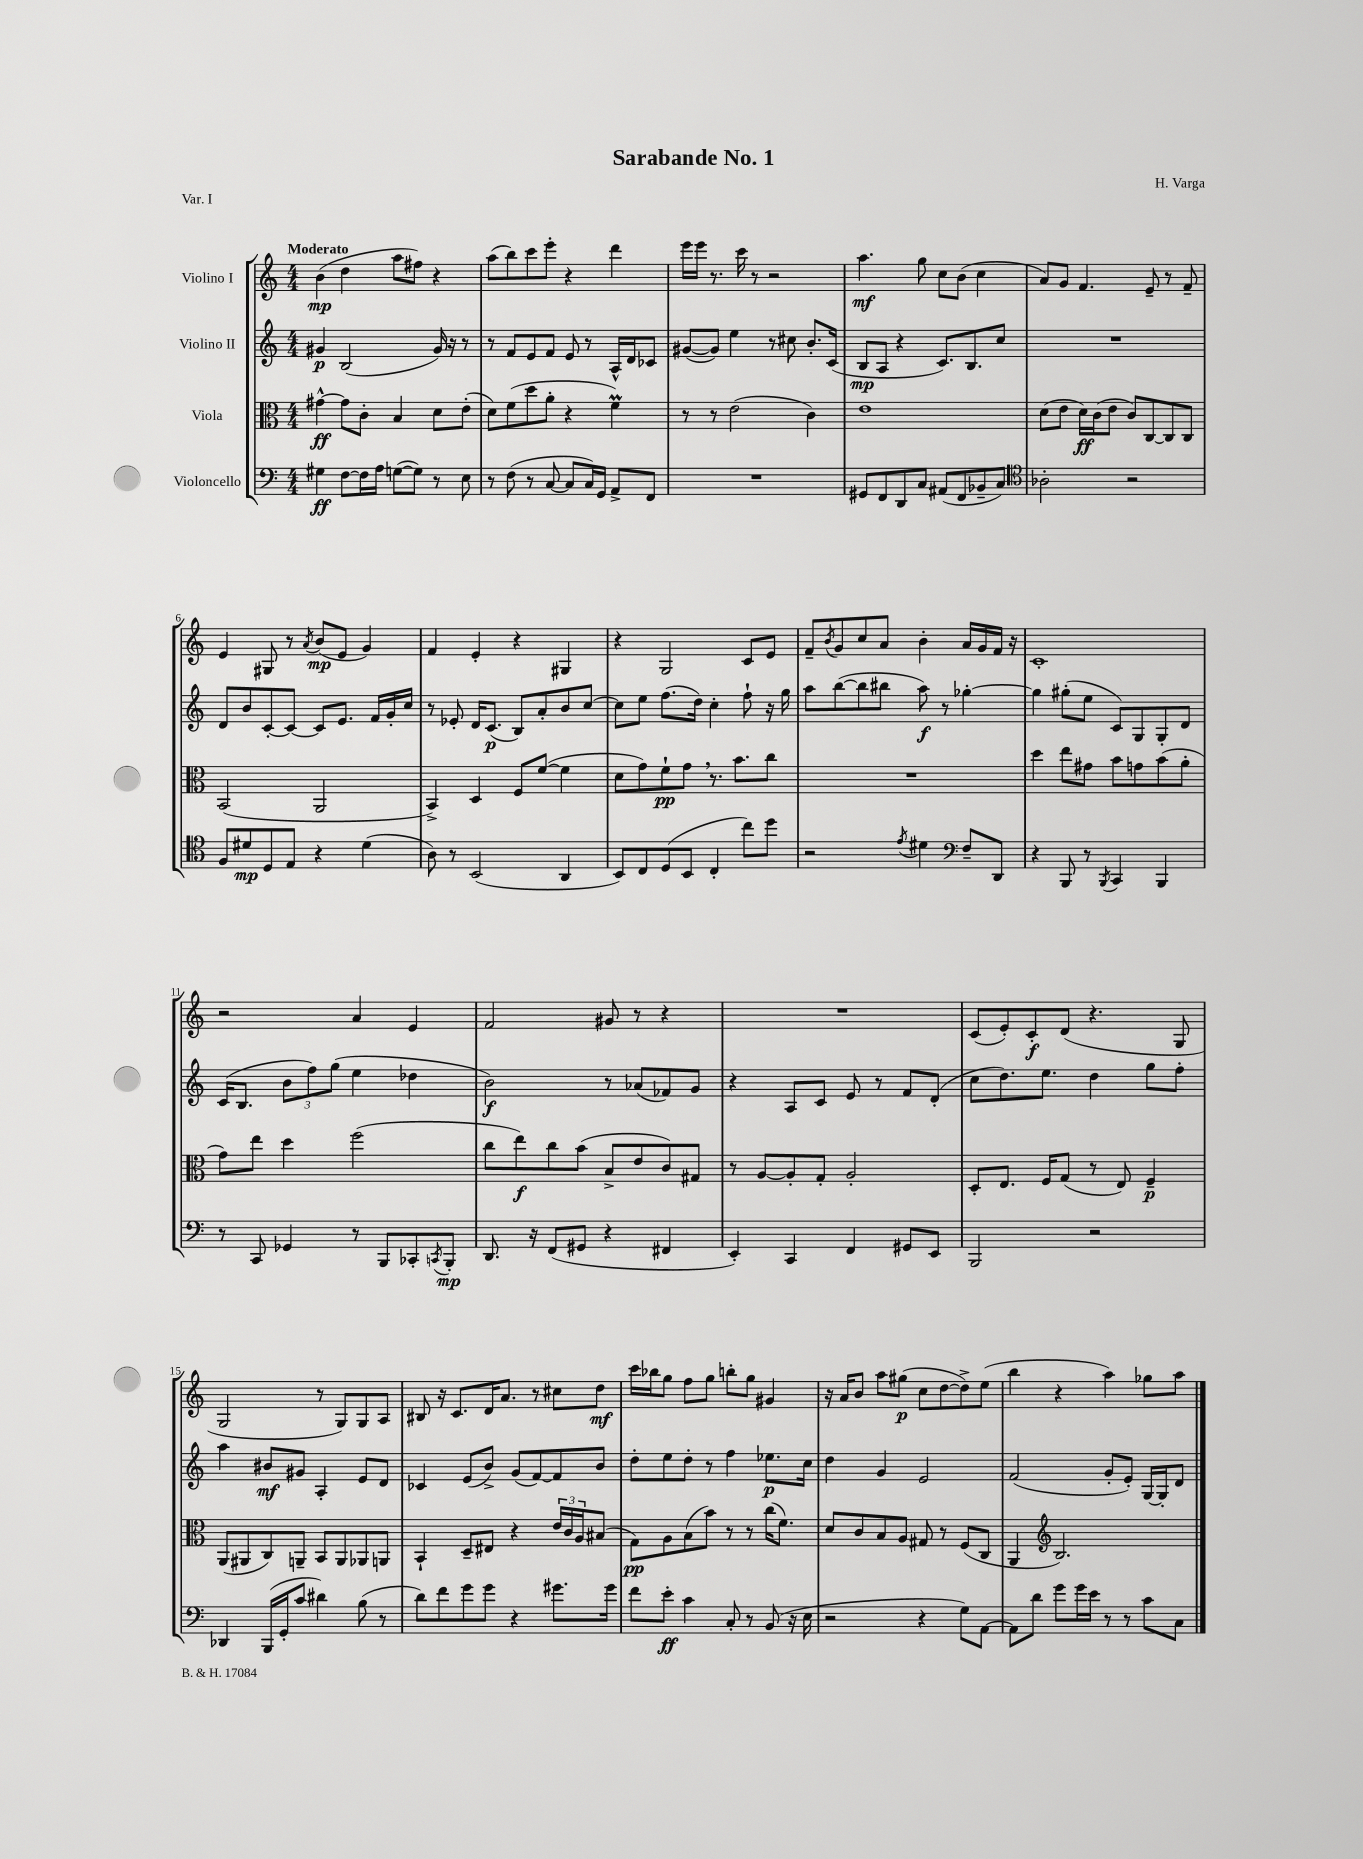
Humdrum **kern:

**kern	**dynam	**kern	**dynam	**kern	**dynam	**kern	**dynam
*part4	*part4	*part3	*part3	*part2	*part2	*part1	*part1
*staff4	*staff4	*staff3	*staff3	*staff2	*staff2	*staff1	*staff1
*I"Violoncello	*	*I"Viola	*	*I"Violino II	*	*I"Violino I	*
*clefF4	*	*clefC3	*	*clefG2	*	*clefG2	*
*k[]	*	*k[]	*	*k[]	*	*k[]	*
*M4/4	*	*M4/4	*	*M4/4	*	*M4/4	*
=1	=1	=1	=1	=1	=1	=1	=1
!	!	!	!	!	!	!LO:TX:a:B:t=Moderato	!
4G#X\	ff	[4g#X^^\	ff	4g#X/	p	(4b\	mp
[8F\L	.	8g#\L]	.	(2B/	.	4dd\	.
16F\L]	.	8c'\J	.	.	.	.	.
16A\JJ	.	.	.	.	.	.	.
([8Gn\L	.	4B/	.	.	.	8aa\L	.
8G\J])	.	.	.	.	.	8ff#X\J)	.
8r	.	8d\L	.	16g#/)	.	4r	.
.	.	.	.	16r	.	.	.
8E\	.	(8e'\J	.	8r	.	.	.
=2	=2	=2	=2	=2	=2	=2	=2
8r	.	8d\L)	.	8r	.	(8aa\L	.
(8F\	.	(8f\	.	8f/L	.	8bb\)	.
8r	.	8dd\	.	8e/	.	8ccc\	.
[8C/	.	8a'\J	.	8f/J	.	8eee'\J	.
8C/L]	.	4r	.	8e/	.	4r	.
16C/L)	.	.	.	8r	.	.	.
16GG/JJ	.	.	.	.	.	.	.
8AA^/L	.	4fM\)	.	16A^^/LL	.	4ddd\	.
.	.	.	.	16d/J	.	.	.
8FF/J	.	.	.	8c-X/J	.	.	.
=3	=3	=3	=3	=3	=3	=3	=3
1r	.	8r	.	([8g#X/L	.	16eee\LL	.
.	.	.	.	.	.	16eee\JJ	.
.	.	8r	.	8g#/J])	.	8.r	.
.	.	(2e\	.	4ee\	.	.	.
.	.	.	.	.	.	16ccc\	.
.	.	.	.	.	.	8r	.
.	.	.	.	8r	.	2r	.
.	.	.	.	8cc#X\	.	.	.
.	.	4c\)	.	8.b'/L	.	.	.
.	.	.	.	(16c/Jk	.	.	.
=4	=4	=4	=4	=4	=4	=4	=4
8GG#X/L	.	1e	.	8B/L	mp	4.aa\	mf
8FF/	.	.	.	8A/J	.	.	.
8DD/	.	.	.	4r	.	.	.
8C/J	.	.	.	.	.	8gg\	.
(8AA#X/L	.	.	.	8.c/L)	.	8cc\L	.
8FF/	.	.	.	.	.	(8b\J	.
.	.	.	.	8.B/	.	.	.
8BB-X~/	.	.	.	.	.	4cc\	.
8C/J)	.	.	.	8cc/J	.	.	.
=5	=5	=5	=5	=5	=5	=5	=5
*clefC4	*	*	*	*	*	*	*
2A-X'\	.	(8d\L	.	1r	.	8a/L)	.
.	.	8e\J	.	.	.	8g/J	.
.	.	16d\LL)	ff	.	.	4.f/	.
.	.	(16c\J	.	.	.	.	.
.	.	8e\J	.	.	.	.	.
2r	.	8c/L)	.	.	.	.	.
.	.	[8C/	.	.	.	8e~/	.
.	.	8C/]	.	.	.	8r	.
.	.	8C/J	.	.	.	8f~/	.
!!LO:LB:g=z
=6	=6	=6	=6	=6	=6	=6	=6
8F/L	.	(2BB/	.	8d/L	.	4e/	.
8d#X/	mp	.	.	8b/	.	.	.
8D/	.	.	.	[8c'/	.	8G#X/	.
8E/J	.	.	.	8c/J_	.	8r	.
.	.	.	.	.	.	8qa/	.
4r	.	2AA/	.	8c/L]	.	(8b/L	mp
.	.	.	.	8.e/J	.	8e/J	.
(4d#\	.	.	.	.	.	4g/)	.
.	.	.	.	16f/LL	.	.	.
.	.	.	.	16g'/	.	.	.
.	.	.	.	16cc/JJ	.	.	.
=7	=7	=7	=7	=7	=7	=7	=7
8A\)	.	4BB^/)	.	8r	.	4f/	.
8r	.	.	.	8e-X'/	.	.	.
(2BB/	.	4D/	.	16d/KL	.	4e'/	.
.	.	.	.	(8.c/J	p	.	.
.	.	8F/L	.	8B/L)	.	4r	.
.	.	([8f/J	.	8a'/	.	.	.
4AA/	.	4f\]	.	8b/	.	4G#X/	.
.	.	.	.	[8cc/J	.	.	.
=8	=8	=8	=8	=8	=8	=8	=8
8BB/L)	.	8d\L	.	8cc\L]	.	4r	.
8C/	.	8g\)	.	8ee\J	.	.	.
(8D/	.	8f`\	pp	(8.ff\L	.	2G/	.
8BB/J	.	8g,\J	.	.	.	.	.
.	.	.	.	16dd\Jk)	.	.	.
4C'/	.	8.r	.	4cc'\	.	.	.
.	.	8.b\L	.	.	.	.	.
8cc\L)	.	.	.	8ff`\	.	8c/L	.
8dd\J	.	8cc\J	.	16r	.	8e/J	.
.	.	.	.	16gg\	.	.	.
=9	=9	=9	=9	=9	=9	=9	=9
2r	.	1r	.	8aa\L	.	8f~/L	.
.	.	.	.	.	.	8qb/	.
.	.	.	.	([8bb\	.	8g/	.
.	.	.	.	8bb\]	.	8cc/	.
.	.	.	.	8bb#X\J	.	8a/J	.
8qe/	.	.	.	.	.	.	.
4d#X\	.	.	.	8aa\)	f	4b'\	.
.	.	.	.	8r	.	.	.
*clefF4	*	*	*	*	*	*	*
8F~/L	.	.	.	[4gg-X'\	.	16a/LL	.
.	.	.	.	.	.	16g/	.
8DD/J	.	.	.	.	.	16f/JJ	.
.	.	.	.	.	.	16r	.
=10	=10	=10	=10	=10	=10	=10	=10
4r	.	4dd\	.	4gg-\]	.	1c'	.
8BBB/	.	8ee\L	.	(8gg#X'\L	.	.	.
8r	.	8g#X\J	.	8ee\J	.	.	.
8qBBB/	.	.	.	.	.	.	.
4CC/	.	8b\L	.	8c/L)	.	.	.
.	.	8gn\	.	8G/	.	.	.
4BBB/	.	(8b\	.	8G'/	.	.	.
.	.	8a'\J	.	8d/J	.	.	.
!!LO:LB:g=z
=11	=11	=11	=11	=11	=11	=11	=11
8r	.	8g\L)	.	(16c/KL	.	2r	.
.	.	.	.	8.B/J	.	.	.
8CC/	.	8ee\J	.	.	.	.	.
4GG-X/	.	4dd\	.	12b\L	.	.	.
.	.	.	.	12ff\)	.	.	.
.	.	.	.	(12gg\J	.	.	.
8r	.	(2ff\	.	4ee\	.	4a/	.
8BBB/L	.	.	.	.	.	.	.
8CC-X'/	.	.	.	4dd-X\	.	4e/	.
8qCCn/	.	.	.	.	.	.	.
8BBB'/J	mp	.	.	.	.	.	.
=12	=12	=12	=12	=12	=12	=12	=12
8.DD/	.	8cc\L	.	2b\)	f	2f/	.
.	.	8ee\)	f	.	.	.	.
16r	.	.	.	.	.	.	.
(8FF/L	.	8cc\	.	.	.	.	.
8GG#X/J	.	(8b\J	.	.	.	.	.
4r	.	8B^/L	.	8r	.	8g#X/	.
.	.	8e/	.	(8a-X/L	.	8r	.
4FF#X/	.	8c/)	.	8f-X/)	.	4r	.
.	.	8G#X/J	.	8g/J	.	.	.
=13	=13	=13	=13	=13	=13	=13	=13
4EE'/)	.	8r	.	4r	.	1r	.
.	.	[8A/L	.	.	.	.	.
4CC/	.	8A'/]	.	8A/L	.	.	.
.	.	8G'/J	.	8c/J	.	.	.
4FF/	.	2A'/	.	8e/	.	.	.
.	.	.	.	8r	.	.	.
8GG#X/L	.	.	.	8f/L	.	.	.
8EE/J	.	.	.	(8d'/J	.	.	.
=14	=14	=14	=14	=14	=14	=14	=14
2BBB/	.	8D'/L	.	8cc\L	.	(8c/L	.
.	.	8.E/J	.	8.dd\)	.	8e'/)	.
.	.	.	.	.	.	8c'/	f
.	.	16F/KL	.	8.ee\J	.	.	.
.	.	(8G/J	.	.	.	(8d/J	.
2r	.	8r	.	4dd\	.	4.r	.
.	.	8E/)	.	.	.	.	.
.	.	4F~/	p	8gg\L	.	.	.
.	.	.	.	8ff'\J	.	8G/	.
!!LO:LB:g=z
=15	=15	=15	=15	=15	=15	=15	=15
4DD-X/	.	(8AA/L	.	4aa\	.	2G/	.
.	.	8AA#X/	.	.	.	.	.
(16BBB/LL	.	8C/)	.	8b#X/L	mf	.	.
16GG'/J	.	.	.	.	.	.	.
8c/J	.	8AAn~/J	.	8g#X/J	.	.	.
4d#X\)	.	8BB/L	.	4A'/	.	8r	.
.	.	8AA/	.	.	.	8G/L)	.
(8B\	.	8AA-X/	.	8e/L	.	8G/	.
8r	.	8AAn/J	.	8d/J	.	8A/J	.
=16	=16	=16	=16	=16	=16	=16	=16
8d\L)	.	4BB`/	.	4c-X/	.	8B#X/	.
8f\	.	.	.	.	.	16r	.
.	.	.	.	.	.	8.c/L	.
8g\	.	8D~/L	.	(8e/L	.	.	.
8g\J	.	8E#X/J	.	8b^/J)	.	16d/K	.
.	.	.	.	.	.	8.a/J	.
4r	.	4r	.	(8g/L	.	.	.
.	.	.	.	[8f/)	.	8r	.
8.g#X\L	.	24e/LL	.	8f/]	.	8cc#X\L	.
.	.	24c/	.	.	.	.	.
.	.	24A/J	.	.	.	.	.
.	.	(8B#X/J	.	8b/J	.	8dd\J	mf
16g#\Jk	.	.	.	.	.	.	.
=17	=17	=17	=17	=17	=17	=17	=17
8f\L	.	8G\L)	pp	8dd'\L	.	16ccc\LL	.
.	.	.	.	.	.	16bb-X\J	.
8e'\J	ff	8A\	.	8ee\	.	8gg\J	.
4c\	.	(8B\	.	8dd'\J	.	8ff\L	.
.	.	8b\J)	.	8r	.	8gg\J	.
8C'/	.	8r	.	4ff\	.	8bbn'\L	.
8r	.	8r	.	.	.	8gg\J	.
(8BB/	.	(16cc\KL	.	8.ee-X\L	p	4g#X/	.
.	.	8.f\J)	.	.	.	.	.
16r	.	.	.	.	.	.	.
16E\	.	.	.	16cc\Jk	.	.	.
=18	=18	=18	=18	=18	=18	=18	=18
2r	.	8d/L	.	4dd\	.	16r	.
.	.	.	.	.	.	16a/KL	.
.	.	8c/	.	.	.	8b/J	.
.	.	8B/	.	4g/	.	8aa\L	.
.	.	8A/J	.	.	.	(8gg#X\J	p
4r	.	8G#X/	.	2e/	.	8cc\L	.
.	.	8r	.	.	.	[8dd\	.
8G\L)	.	(8F/L	.	.	.	8dd^\])	.
[8AA\J	.	8C/J	.	.	.	(8ee\J	.
=19	=19	=19	=19	=19	=19	=19	=19
8AA\L]	.	4AA/	.	(2f/	.	4bb\	.
8d\J	.	.	.	.	.	.	.
*	*	*clefG2	*	*	*	*	*
8g\L	.	2.B/)	.	.	.	4r	.
16g\L	.	.	.	.	.	.	.
16e\JJ	.	.	.	.	.	.	.
8r	.	.	.	8g'/L	.	4aa\)	.
8r	.	.	.	8e'/J)	.	.	.
8c\L	.	.	.	[16G/LL	.	8gg-X\L	.
.	.	.	.	16G'/J]	.	.	.
8C\J	.	.	.	8d/J	.	8aa\J	.
==	==	==	==	==	==	==	==
*-	*-	*-	*-	*-	*-	*-	*-
